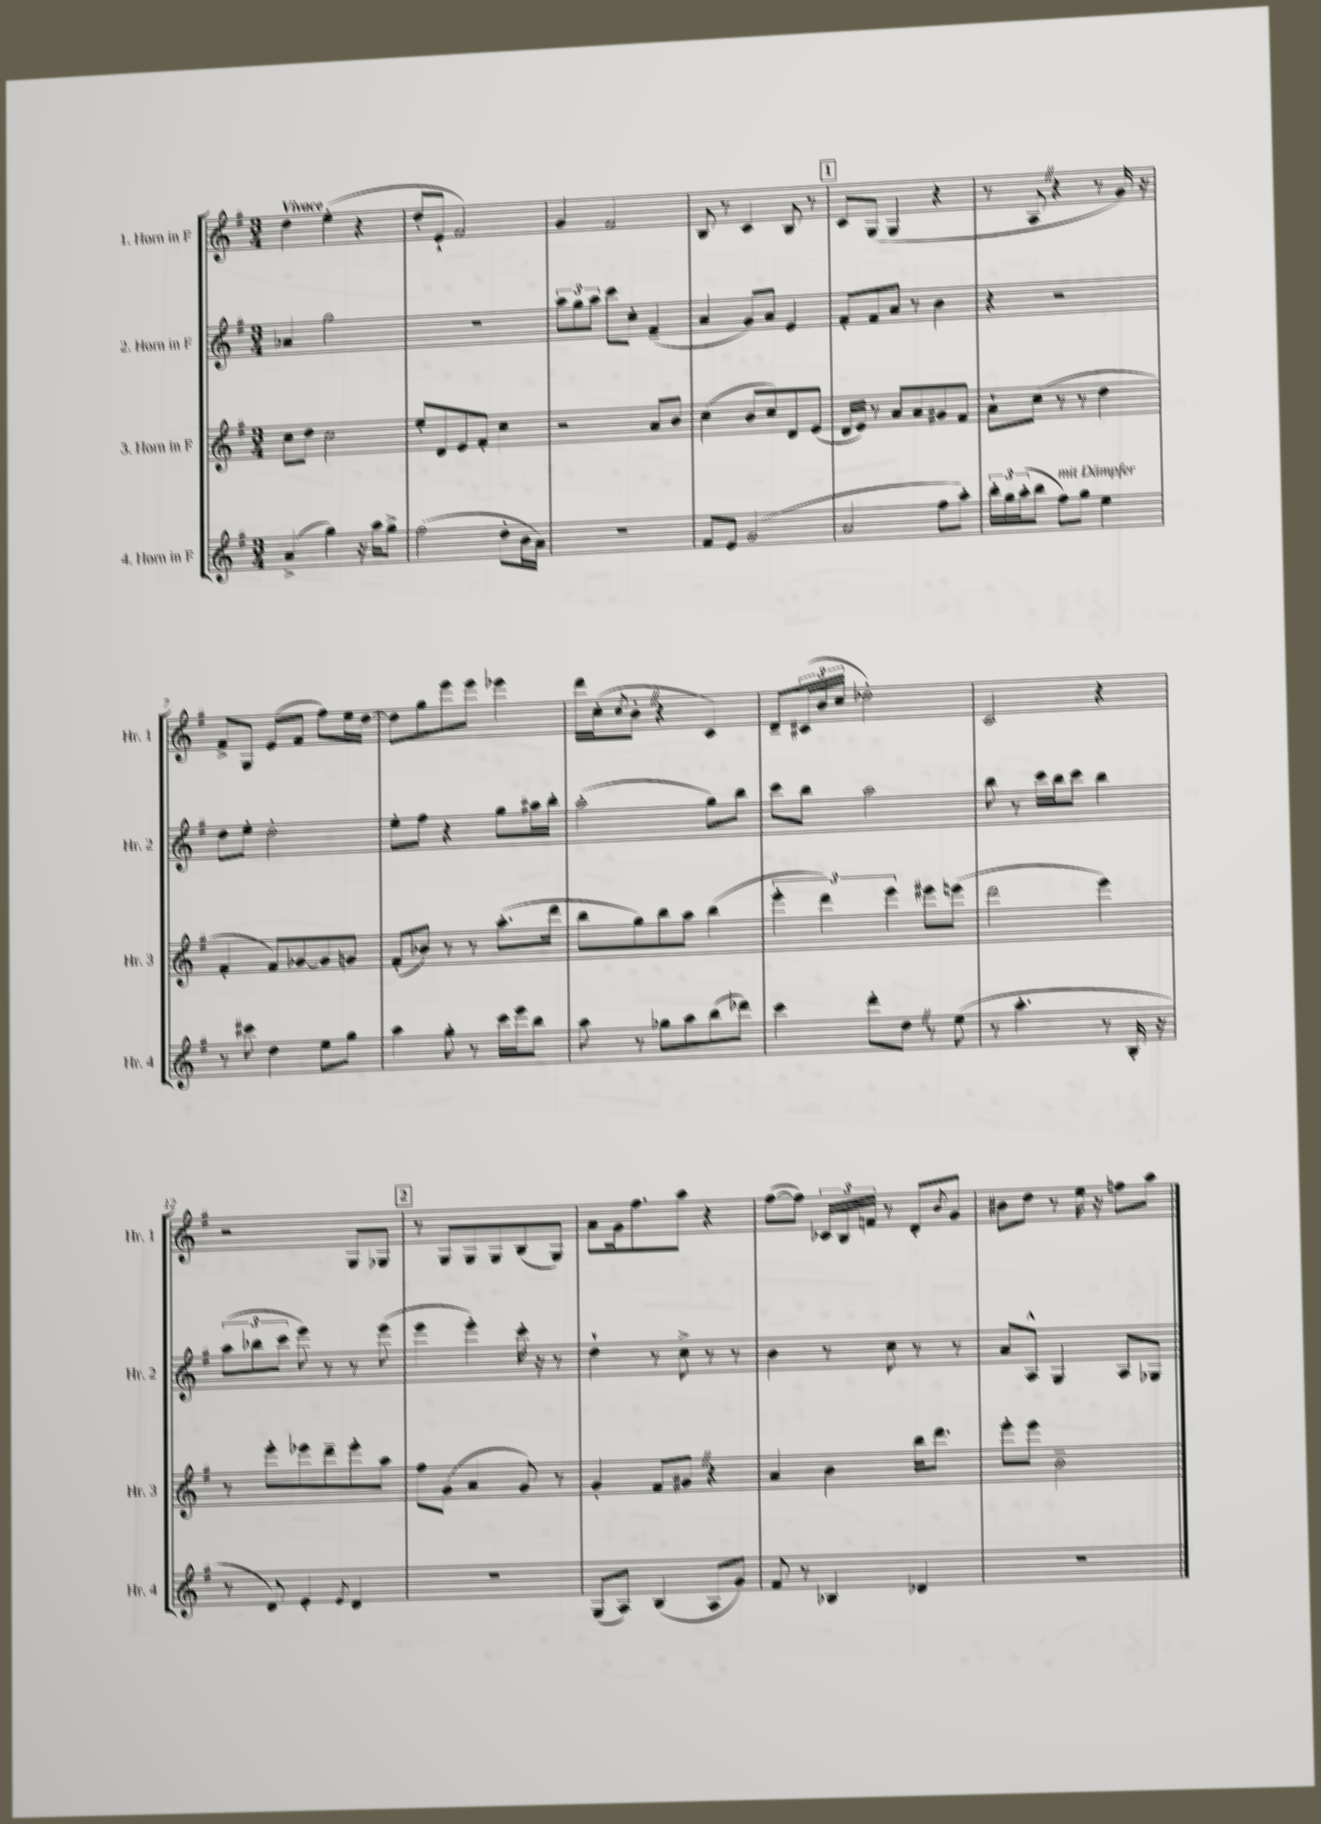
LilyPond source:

<<
\new StaffGroup <<
\new Staff = "s0" \with { instrumentName = "1. Horn in F" shortInstrumentName = "Hr. 1" } {
    \clef treble \key g \major \numericTimeSignature \time 3/4 \tempo "Vivace"
    d''4 e''4-.( r4 |
    d''8-. e'8-! fis'2) |
    g'4 fis'2 |
    b8 r8 c'4 b8 r8 |
    \mark \markup { \box "1" } c'8 g8( g4 r4 |
    r8 a8 \once \override BreathingSign.text = \markup { \musicglyph "scripts.caesura.straight" } \breathe r4 r8 g'16) r16 |
    fis'8-> g8 e'8( fis'8 fis''8) e''16 d''16~ |
    d''8 g''8 e'''8 e'''8 ees'''4 |
    d'''16 c''16-.( \acciaccatura { c''8 } b'8-. \once \override BreathingSign.text = \markup { \musicglyph "scripts.caesura.straight" } \breathe r4 c'4) |
    d'8-- \tuplet 3/2 { cis'16( b'16 c''16 } des''2-.) |
    c'2 r4 |
    r2 g8 ges8 |
    \mark \markup { \box "2" } r8 g8 g8 g8 b8( g8) |
    a'8 g'16 fis''8. a''8 r4 |
    fis''8~( fis''8) \tuplet 3/2 { ces'16 b16 f'16 } r8 d'8-. \acciaccatura { b'8 } g'8 |
    bis'8 d''8 r8 e''16 r16 f''8 a''8 \bar "|." |
}
\new Staff = "s1" \with { instrumentName = "2. Horn in F" shortInstrumentName = "Hr. 2" } {
    \clef treble \key g \major \numericTimeSignature \time 3/4
    aes'4 g''2 |
    R2. |
    \tuplet 3/2 { a''8 g''8 a''8 } c'''8 c''8-. fis'4--( |
    a'4 g'8) a'8 e'4 |
    \mark \markup { \box "1" } fis'8-. fis'8 a'8 r8 b'4 |
    r4 r2 |
    d''8 e''8-. d''2-. |
    e''8-. fis''8 r4 g''8 ais''16 b''16-. |
    a''2-.( g''8) b''8 |
    c'''8 b''8 a''2 |
    b''8 r8 c'''16 b''16 c'''8 b''4 |
    \tuplet 3/2 { a''8( bes''8 c'''8 } e'''8) r8 r8 e'''8( |
    \mark \markup { \box "2" } e'''4 e'''4-.) c'''16-. r16 r8 |
    d''4-! r8 c''8-> r8 r8 |
    b'4 r8 c''8 r8 r8 |
    a'8 a8-^ g4 a8 ges8 \bar "|." |
}
\new Staff = "s2" \with { instrumentName = "3. Horn in F" shortInstrumentName = "Hr. 3" } {
    \clef treble \key g \major \numericTimeSignature \time 3/4
    c''8 d''8 c''2 |
    e''8-. d'8 e'8 fis'8-. c''4 |
    r2 a'8 b'8 |
    c''4( b'8 c''8) d'8 e'8( |
    \mark \markup { \box "1" } d'16 e'16) r8 a'8 a'8 gis'8 fis'8 |
    a'8-! c''8( r8 r8 d''4 |
    fis'4-. fis'8) ges'8~ ges'8 g'8 |
    fis'8-.( bes'8) r8 r8 a''8.-.( d'''16 |
    b''8 g''8) b''8 a''8 b''4( |
    \tuplet 3/2 { e'''4-. d'''4) e'''4 } eis'''8 e'''8( |
    d'''2 e'''4) |
    r8 e'''8-. ees'''8 d'''8-- ees'''8-. a''8 |
    \mark \markup { \box "2" } fis''8 g'8( a'4 g'8) r8 |
    g'4-. fis'8 gis'8 \once \override BreathingSign.text = \markup { \musicglyph "scripts.caesura.straight" } \breathe r4 |
    a'4 b'4 b''16 d'''8. |
    e'''8-. e'''8 b'2-- \bar "|." |
}
\new Staff = "s3" \with { instrumentName = "4. Horn in F" shortInstrumentName = "Hr. 4" } {
    \clef treble \key g \major \numericTimeSignature \time 3/4
    a'4->( g''4) r16 a''16 g''8-> |
    fis''2( d''8-. b'16 a'16) |
    R2. |
    fis'8 e'8 g'2( |
    \mark \markup { \box "1" } a'2 fis''8 a''8-.) |
    \tuplet 3/2 { b''16-. g''16 a''16-.( } b''8 fis''8^\markup { \italic "mit Dämpfer" }) g''8 e''4 |
    r8 cis'''8 d''4 e''8 g''8 |
    a''4 g''8-. r8 c'''16 e'''16 b''8 |
    a''8 r8 ges''8 a''8 b''8( des'''8) |
    c'''4 d'''8-. d''8 \once \override BreathingSign.text = \markup { \musicglyph "scripts.caesura.straight" } \breathe r8 e''8( |
    r8 a''4.-. r8 b16-. r16 |
    r8 d'8) e'4-. \acciaccatura { e'8 } d'4 |
    \mark \markup { \box "2" } R2. |
    g8( a8) b4( a8 g'8) |
    fis'8 r8 bes4 des'4 |
    R2. \bar "|." |
}
>>
>>
